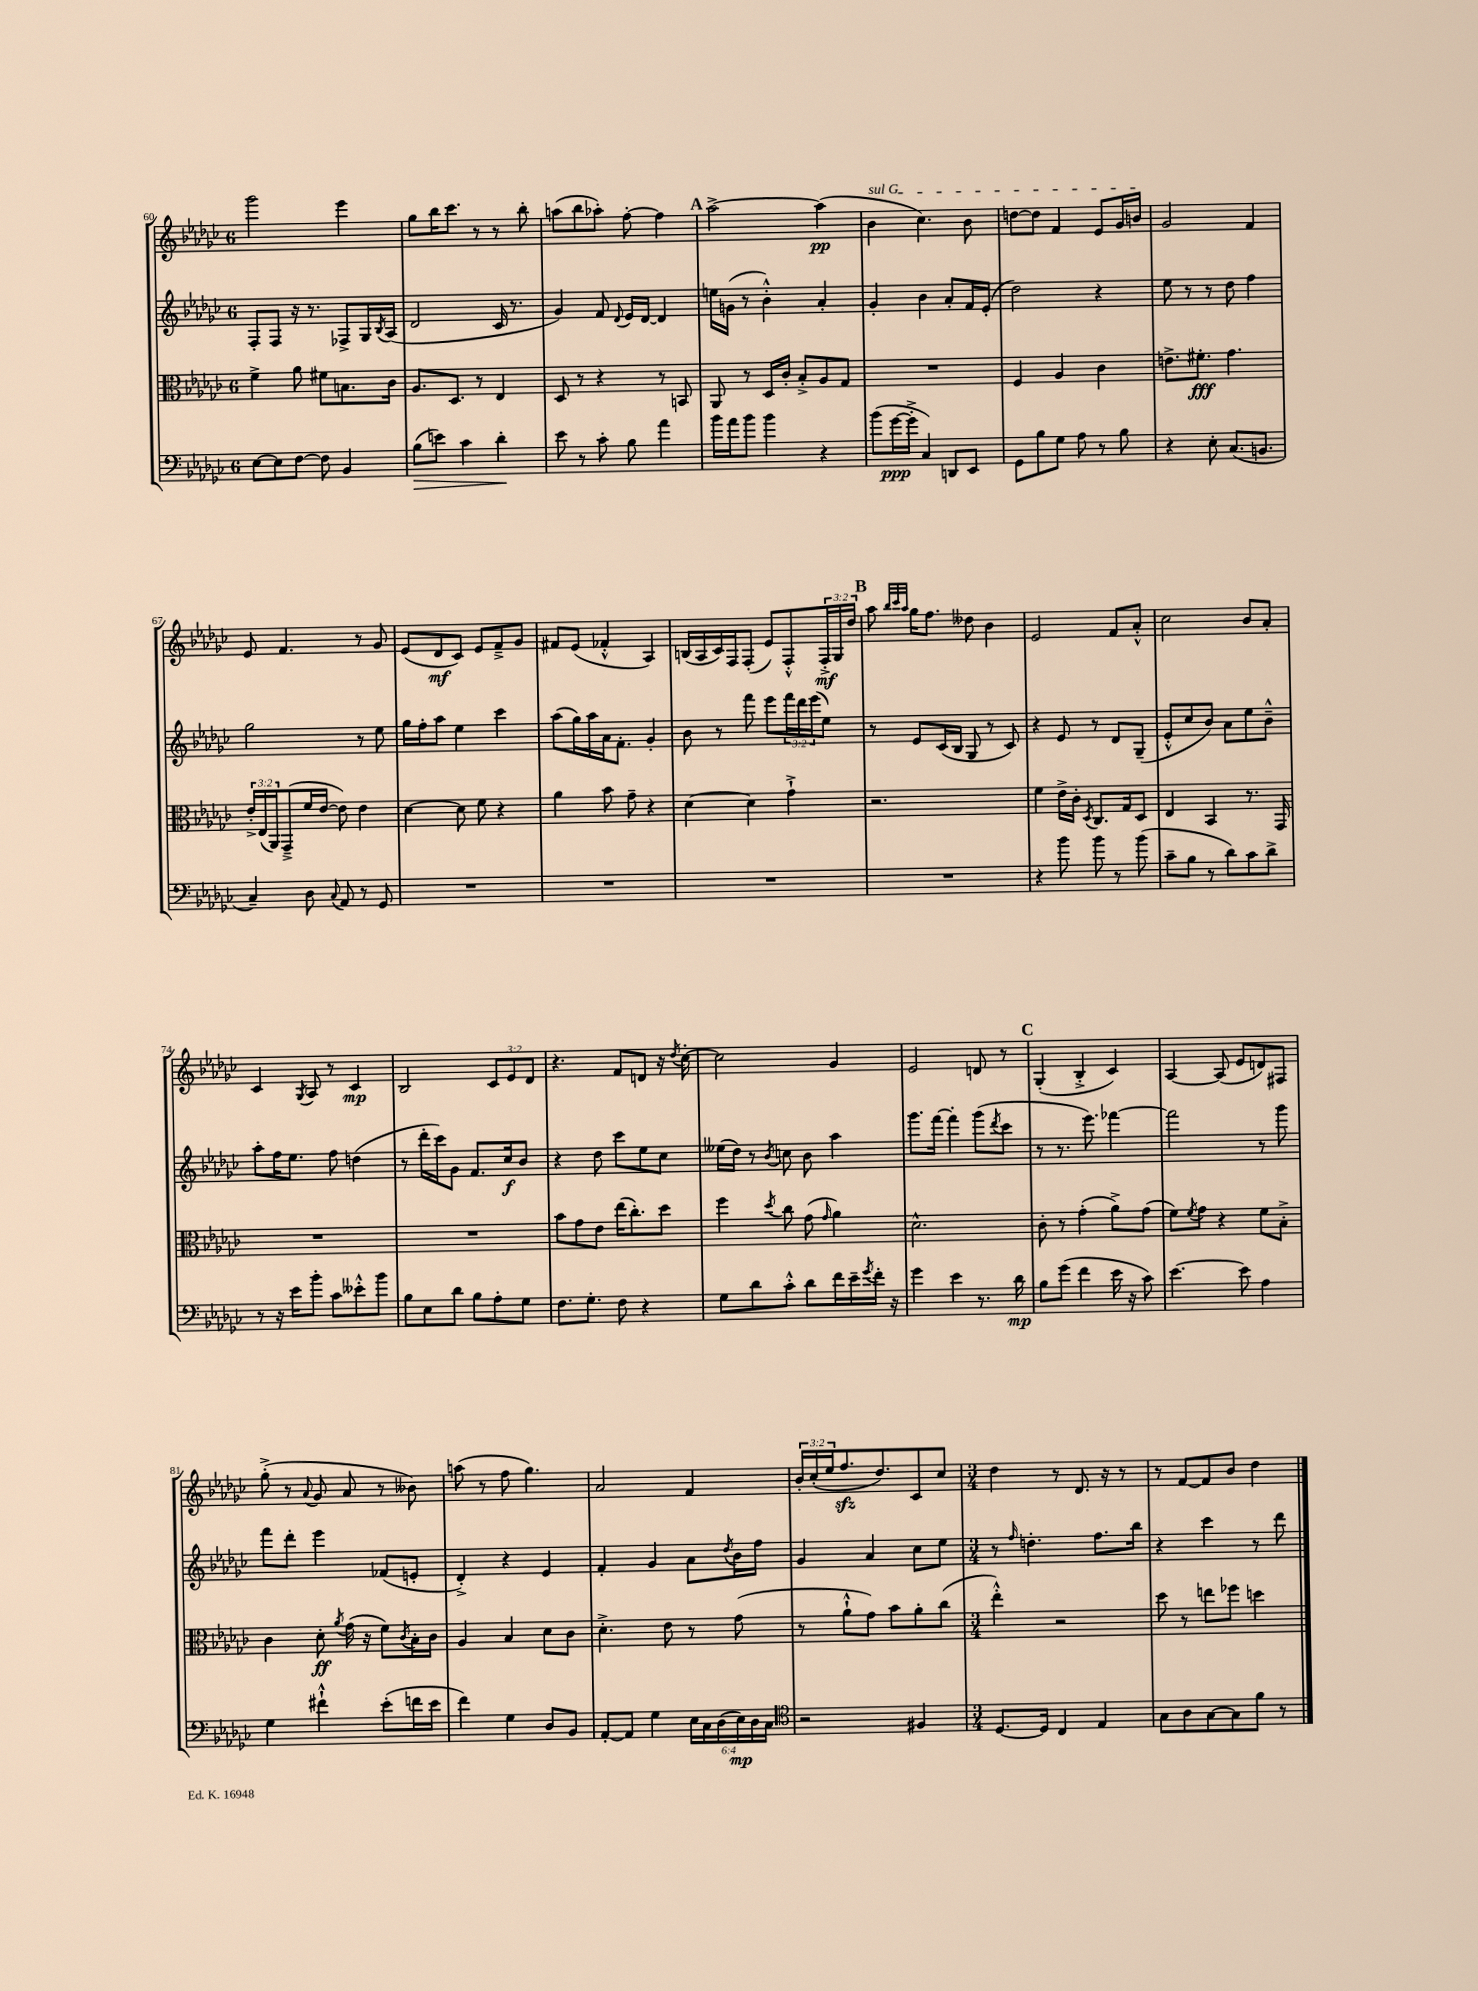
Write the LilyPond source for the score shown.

<<
\new StaffGroup <<
\new Staff = "s0" {
    \clef treble \key ges \major \once \override Staff.TimeSignature.style = #'single-digit \time 6/8 \override Staff.TupletNumber.text = #tuplet-number::calc-fraction-text
    ges'''2 ees'''4 |
    ges''8 bes''16 ces'''8. r8 r8 bes''8-. |
    a''8( bes''8 aes''8-.) f''8~-. f''4 |
    \mark \markup { \bold "A" } aes''2~-> aes''4\pp( |
    \once \override TextSpanner.bound-details.left.text = \markup { \italic "sul G" } bes'4\startTextSpan ces''4.) bes'8 |
    d''8~ d''8 f'4 ees'8 ges'16 b'16\stopTextSpan |
    ges'2 f'4 |
    ees'8 f'4. r8 ges'8 |
    ees'8( des'8\mf ces'8) ees'8 f'8---> ges'8 |
    fis'8 ees'8( fes'4-.-^ aes4) |
    b16( aes16 ces'16) f16 f8-.( ees'8) f8-.-^ \tuplet 3/2 { f16-.->\mf ges16 des''16 } |
    \mark \markup { \bold "B" } aes''8 \grace { bes''32 ces'''32 aes''32 } ges''16 f''8. deses''8 bes'4 |
    ees'2 f'8 aes'8-.-^ |
    ces''2 bes'8 aes'8-. |
    ces'4 \acciaccatura { ges8 } aes8 r8 ces'4\mp |
    bes2 \tuplet 3/2 { ces'8 ees'8 des'8 } |
    r4. f'8 d'8 r16 \acciaccatura { des''8 } ces''16~-. |
    ces''2 ges'4 |
    ees'2 d'8 r8 |
    \mark \markup { \bold "C" } ges4-.( bes4-.-> ces'4) |
    aes4~ aes8( ees'8 d'8) fis8 |
    ges''8-.->( r8 \appoggiatura { aes'8 } ges'8 aes'8 r8 beses'8) |
    a''8( r8 f''8 ges''4.) |
    aes'2 f'4 |
    \tuplet 3/2 { bes'16-. ces''16-.( ees''16 } f''8.\sfz des''8.) ces'8 ces''8 |
    \numericTimeSignature \time 3/4 des''4 r8 des'8. r16 r8 |
    r8 f'8~ f'8 bes'8 des''4 \bar "|." |
}
\new Staff = "s1" {
    \clef treble \key ges \major \once \override Staff.TimeSignature.style = #'single-digit \time 6/8 \override Staff.TupletNumber.text = #tuplet-number::calc-fraction-text
    f8-. f8 r16 r8. fes8-> ges16 \acciaccatura { bes8 } aes16( |
    des'2 ces'16 r8. |
    ges'4) f'8 \appoggiatura { des'8 } ees'16 des'16~ des'4 |
    \mark \markup { \bold "A" } e''16 g'16( r8 bes'4-.-^) aes'4-. |
    ges'4-. bes'4 aes'8-. f'16 ees'16-.( |
    des''2) r4 |
    ees''8 r8 r8 des''8 f''4 |
    ges''2 r8 ees''8 |
    ges''16 f''16-. aes''8 ees''4 ces'''4 |
    aes''8( ges''16) aes''16 aes'16 f'8.-. ges'4-. |
    bes'8 r8 f'''8 ees'''8 \tuplet 3/2 { f'''16 des'''16 ees'''16( } ees''8) |
    \mark \markup { \bold "B" } r8 ees'8 ces'16( bes16 ges8 r8 ces'8) |
    r4 ees'8 r8 des'8 ges8--( |
    ees'8-.-^ ces''8 bes'8) aes'8 ees''8 bes'8---^ |
    aes''8-. f''16 ees''8. f''8 d''4( |
    r8 des'''16-. ces'''16) ges'8 f'8. ces''16\f bes'8 |
    r4 des''8 ces'''8 ees''8 ces''8 |
    eeses''16( des''16) r8 \acciaccatura { bes'8 } c''8 bes'8 aes''4 |
    ges'''8. f'''16~ f'''4-. ges'''8( \acciaccatura { des'''8 } ces'''8 |
    \mark \markup { \bold "C" } r8 r8. ees'''8.) fes'''4~ |
    fes'''2 r8 ges'''8 |
    f'''8 des'''8-. ees'''4 fes'8( e'8-. |
    des'4-.->) r4 ees'4 |
    f'4-. ges'4 aes'8 \acciaccatura { des''8 } bes'16 f''16 |
    ges'4 aes'4 ces''8 ees''8 |
    \numericTimeSignature \time 3/4 r8 \grace { f''16 } d''4.-. f''8. bes''16 |
    r4 ces'''4 r8 des'''8 \bar "|." |
}
\new Staff = "s2" {
    \clef alto \key ges \major \once \override Staff.TimeSignature.style = #'single-digit \time 6/8 \override Staff.TupletNumber.text = #tuplet-number::calc-fraction-text
    f'4-> aes'8 fis'8 b8. ces'16 |
    aes8. des8. r8 ees4 |
    des8 r8 r4 r8 b,8 |
    \mark \markup { \bold "A" } aes,8 r8 des16 ces'16-. bes8-.-> aes8 ges8 |
    R2. |
    f4 aes4 ces'4 |
    e'8.-> fis'8.-.\fff ges'4. |
    \tuplet 3/2 { ees'16-.-> ees16( aes,16) } ges,8--->( f'16 ees'16~ ees'8) ees'4 |
    des'4~ des'8 f'8 r4 |
    aes'4 bes'8 ges'8-- r4 |
    des'4~ des'4 ges'4-!-> |
    \mark \markup { \bold "B" } r2. |
    f'4 ees'16-> ces'16-. \acciaccatura { des8 } ces8. ges16 des8 |
    ees4 bes,4 r8. ges,16 |
    R2. |
    R2. |
    bes'8 ges'8 ees'8 ees''16( ces''8.-.) des''8 |
    f''4 \acciaccatura { des''8 } ces''8 ges'8( \grace { ges'16 } aes'4) |
    des'2.-^ |
    \mark \markup { \bold "C" } ces'8-. r8 ges'4-.( aes'8->) ges'8( |
    f'8) \acciaccatura { f'8 } ges'8 r4 f'8 bes8-.-> |
    ces'4 des'8-.\ff \acciaccatura { aes'8 } ges'16( r16 f'8) \acciaccatura { ces'8 } bes16-. ces'16 |
    aes4 bes4 des'8 ces'8 |
    des'4.-.-> ees'8 r8 ges'8( |
    r8 aes'8-!-^ ges'8) bes'8 aes'8-. ces''8( |
    \numericTimeSignature \time 3/4 ees''4-.-^) r2 |
    des''8 r8 e''8 fes''8 d''4 \bar "|." |
}
\new Staff = "s3" {
    \clef bass \key ges \major \once \override Staff.TimeSignature.style = #'single-digit \time 6/8 \override Staff.TupletNumber.text = #tuplet-number::calc-fraction-text
    ees8~ ees8 f8~ f8 bes,4 |
    bes8\>( e'8) ces'4 des'4-.\! |
    ees'8 r8 ces'8-. bes8 aes'4 |
    \mark \markup { \bold "A" } bes'16 aes'16 bes'8 bes'4 r4 |
    bes'8( ges'16~\ppp ges'16-.-> ces4) d,8 ees,8 |
    ges,8 bes8 ges8 aes8 r8 bes8 |
    r4 ees8-. ces8.( b,8. |
    ces4--) des8 \appoggiatura { ces8 } aes,8 r8 ges,8 |
    R2. |
    R2. |
    R2. |
    \mark \markup { \bold "B" } R2. |
    r4 bes'8 bes'8 r8 bes'8( |
    ces'8-- bes8 r8 des'8) ces'8 des'8-> |
    r8 r16 ees'16 bes'8-. ces'8 eeses'8-.-^ bes'8 |
    bes8 ees8 des'8 bes8 aes8-. ges8 |
    f8. ges8.-. f8 r4 |
    ges8 des'8 ces'8-.-^ des'8 f'16 ees'16-- \acciaccatura { ges'8 } f'16-. r16 |
    ges'4 ees'4 r8. des'16\mp |
    \mark \markup { \bold "C" } bes8 ges'8( f'4 ees'16 r16 ces'8) |
    ees'4.~ ees'8 aes4 |
    ges4 fis'4-!-^ ees'8-.( f'16 ees'16 |
    f'4) ges4 des8 bes,8 |
    aes,8~-. aes,8 ges4 \tuplet 6/4 { ees16 ces16 des16( ees16\mp) des16 ces16 } |
    \clef tenor r2 fis4 |
    \numericTimeSignature \time 3/4 des8.~ des16 ces4 ees4 |
    ges8 aes8 ges8~ ges8 f'8 r8 \bar "|." |
}
>>
>>
\layout { \context { \Score currentBarNumber = #60 } }
